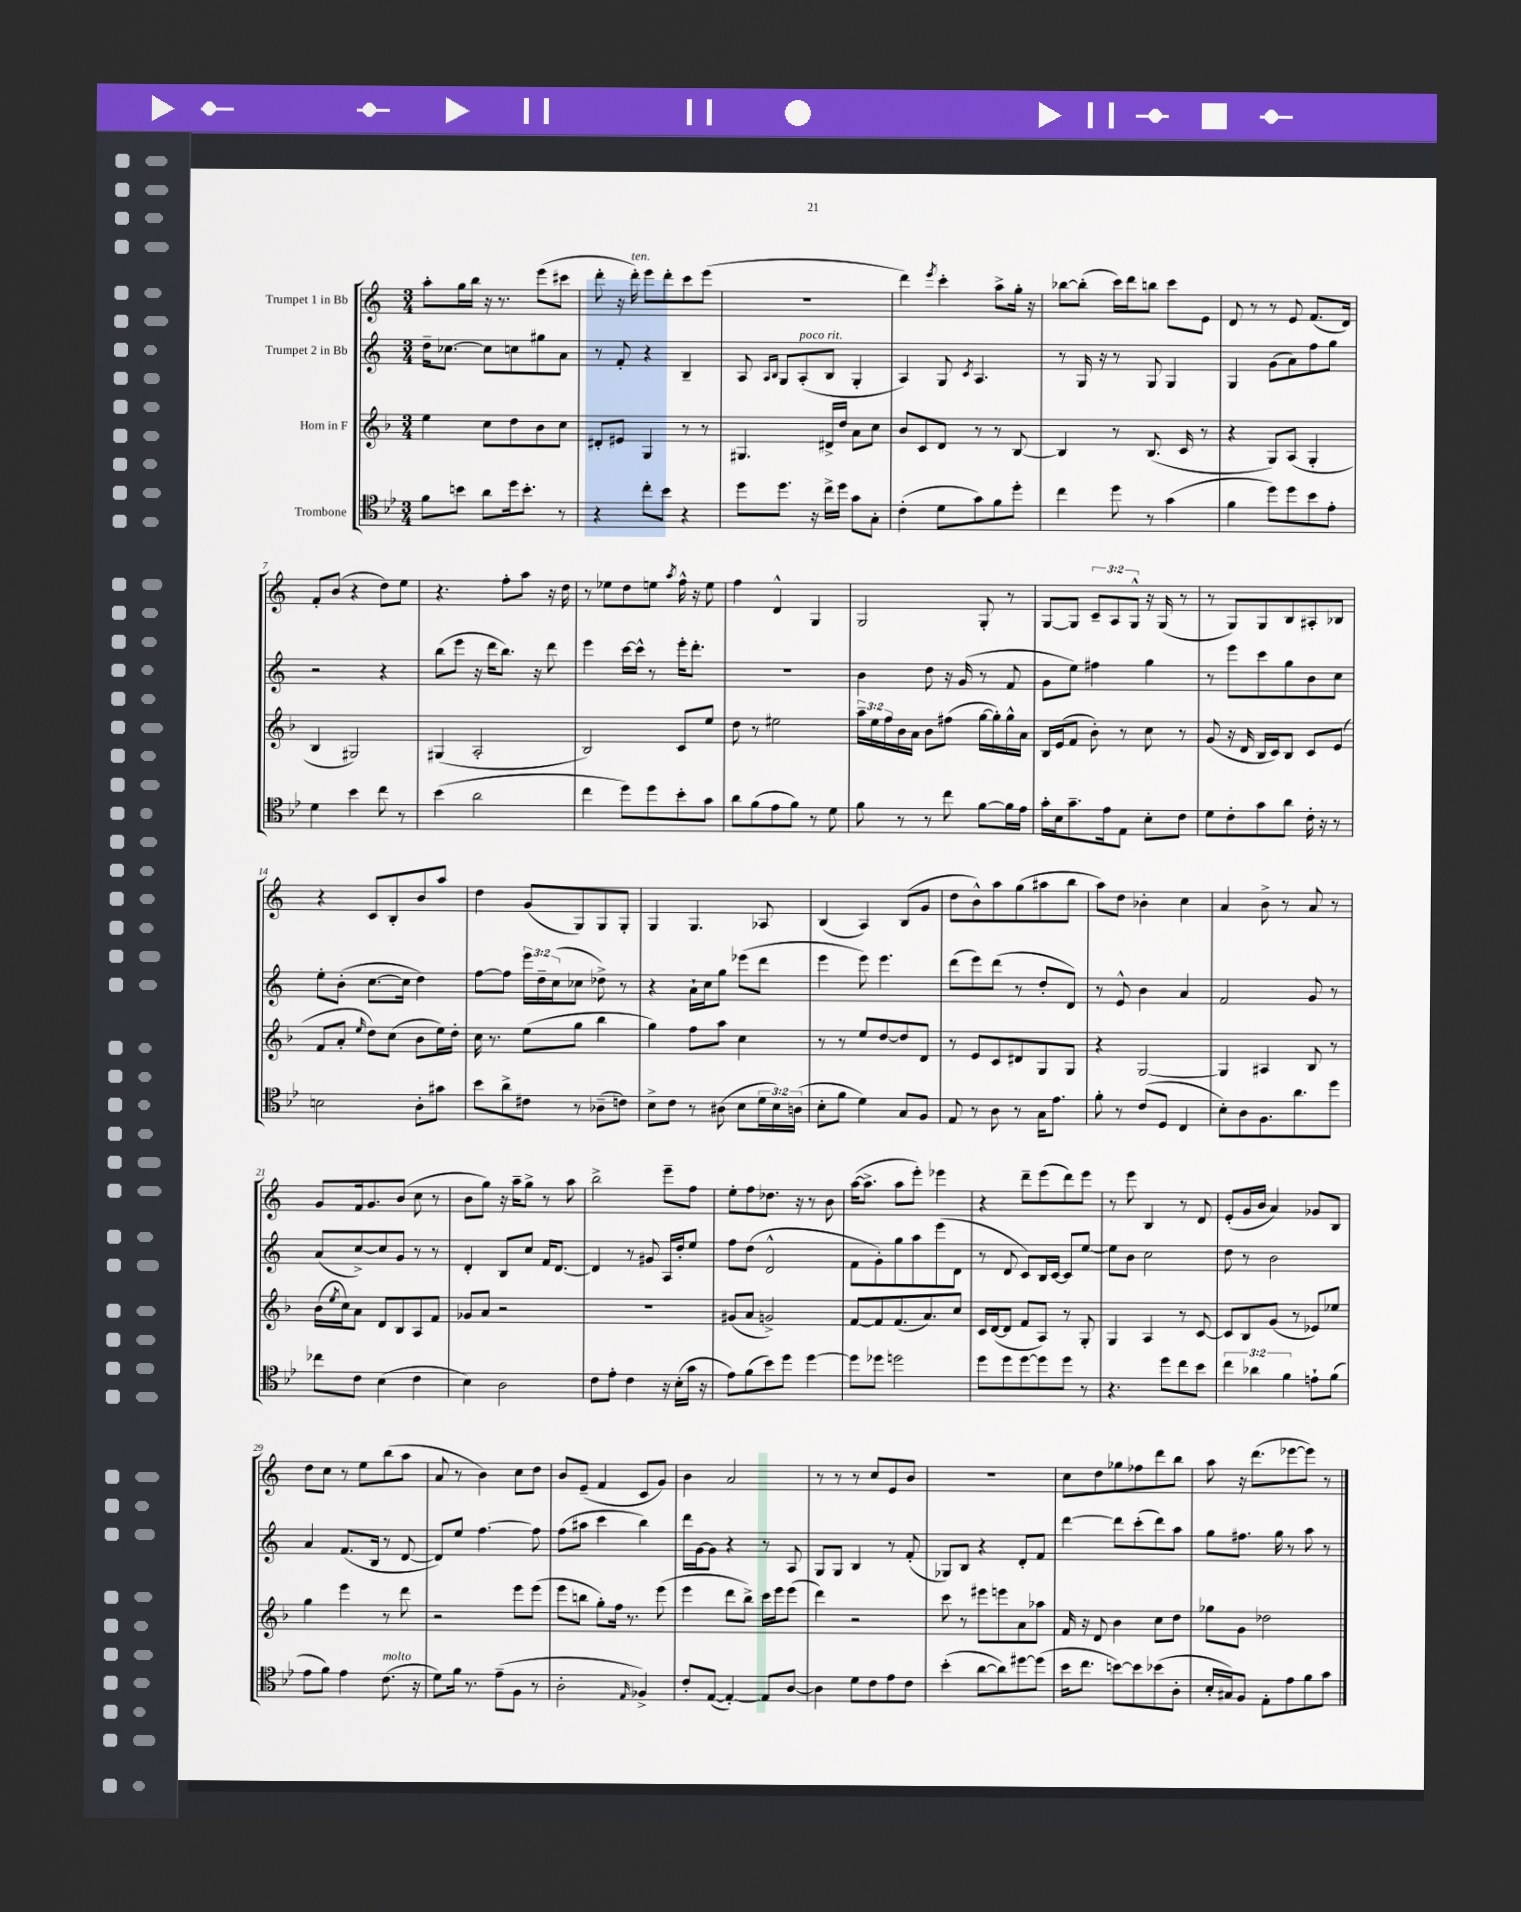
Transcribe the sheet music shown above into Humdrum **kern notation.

**kern	**kern	**kern	**kern
*staff4	*staff3	*staff2	*staff1
*clefC4	*clefG2	*clefG2	*clefG2
*k[b-e-]	*k[b-]	*k[]	*k[]
*M3/4	*M3/4	*M3/4	*M3/4
8f	4ee	16dd~	8aa'
.	.	[8.cc-	.
8b	.	.	16gg
.	.	.	16bb
8a	8cc	8cc-]	16r
.	.	.	8.r
16dd	8dd	8cc	.
8.b'	.	.	.
.	8b-	8gg#	(8eee
8r	8cc	8a	8ccc#
=	=	=	=
4r	8d#'	8r	8ddd'
.	8e#	8f'	16r
.	.	.	16ddd')
8cc'	4G	4r	8eee
8b-	.	.	8ddd'
4r	8r	4B~	8ccc
.	8r	.	(8eee
=	=	=	=
8dd	4.G#	8A	2.r
.	.	16qqA	.
.	.	16qqB	.
8.dd	.	8G	.
.	.	(8A'	.
16r	.	.	.
16cc^	16d#^	8B	.
16dd	16dd	.	.
8g	8a	4G'	.
8G'	8cc	.	.
=	=	=	=
(4c'	8b-	4A)	4ddd)
.	8c	.	.
.	.	.	8qeee
8d	8d	8G	4ccc'
.	.	8qc	.
8g)	8r	4.A	.
8f	8r	.	8aa^
8dd'	[8B-	.	16gg'
.	.	.	16r
=	=	=	=
4cc	4B-]	8r	[8bb-
.	.	16G	(8bb-']
.	.	16r	.
8dd	8r	8r	16ccc)
.	.	.	16ddd
8r	(8.B-	8G	8bb
(4g	.	4G	8ccc
.	16c	.	.
.	8r	.	8e
=	=	=	=
4f	4r	4G	8d
.	.	.	8r
8dd)	8G)	(8g	8r
8dd	(8A	8a)	8e
8b-	4G'	8ff	(8.f
8e-'	.	8gg	.
.	.	.	16d)
=	=	=	=
4d	4B-	2r	8f'
.	.	.	(8b
4b-	2G#)	.	4r
8cc	.	4r	8dd)
8r	.	.	8ee
=	=	=	=
(4b-	(4G#	(8bb	4.r
.	.	8eee	.
2a	2A'	16r	.
.	.	16ddd	.
.	.	8.bb)	8ff'
.	.	.	8aa
.	.	16r	.
.	.	8ddd	16r
.	.	.	16dd
=	=	=	=
4cc	2B-)	4eee	8r
.	.	.	8ee-
8dd)	.	[16ccc	8dd
.	.	16ccc^^]	.
8dd	.	8r	8ee
.	.	.	8qaa
8b-'	8c	16eee'	16ff^^
.	.	8.ddd'	16r
8g	8ee	.	8ee
=	=	=	=
8a	8dd	2.r	4ff
(8f	8r	.	.
8e-	2ee#	.	4d^^
8f)	.	.	.
8r	.	.	4G
8d	.	.	.
=	=	=	=
8f	24aa~	4b	2G
.	24ee	.	.
.	24ff	.	.
8r	16b-	.	.
.	16a	.	.
8r	8b-	8dd	.
8cc	(8ff#	16r	.
.	.	(16g	.
[8f	[16gg	8r	8G'
.	16gg'])	.	.
16f]	16gg^^	8f	8r
16e-	16a	.	.
=	=	=	=
16g'	16B-	8g	[8G
16B-	(16e	.	.
8.g~	8f	8ee)	8G]
.	8b-')	4ff#	12c~
16e-	.	.	.
.	.	.	12A
8E-	8r	.	.
.	.	.	12G^^
8B-'	8cc	4gg	16r
.	.	.	(16G
8c	8r	.	8r
=	=	=	=
8d	(8g	8r	8r
8c'	16r	8eee	8G)
.	16d	.	.
8g	16B-	8ccc	8G
.	16c)	.	.
8a	8B-	8gg	8B
16c'	8c	8b	8A#'
16r	.	.	.
8r	(8e	8cc	8B-
=	=	=	=
2B	8f	8ee'	4r
.	8a'	(8b'	.
.	16qqee	.	.
.	8dd)	[8.cc	8c
.	(8cc	.	8B'
.	.	16cc]	.
8A'	8b-	4dd)	8b
8g#	16ee)	.	8aa
.	16dd'	.	.
=	=	=	=
8b-	16cc	[8ff	4dd
.	8.r	.	.
8a^	.	8ff]	.
8c#	(8ee	24eee	(8g
.	.	24dd~	.
.	.	(24cc	.
8r	8gg	8cc-	8G)
(8A-~	4bb-	8dd-^)	8G
8c)	.	8r	8G'
=	=	=	=
8B-^	4gg)	4r	4G
8c	.	.	.
8r	8ff	16a`	4.G
.	.	16cc	.
(8A#	8aa	8gg	.
8B-	4cc	(8eee-	.
24d	.	8ddd	8A-
24B-)	.	.	.
(24A	.	.	.
=	=	=	=
8B-'	8r	4eee	(4B
8f	8r	.	.
4d)	8ee	8eee)	4A)
.	[8dd	4.eee	.
8G	8dd]	.	(8B
8F	8d	.	8g
=	=	=	=
8E-	8r	(8ddd	8dd
8r	8e	8eee)	8b^^)
8A	8c	(8ddd	8aa
8r	8d#	8r	(8gg
16G	8G	8dd'	8aa#
8.e-	.	.	.
.	8G	8d)	8bb
=	=	=	=
8f'	4r	8r	8aa)
8r	.	8e^^	8dd
(8c	[2G	4b	4b-'
8D	.	.	.
4C	.	4a	4cc
=	=	=	=
8B-')	4G]	2f	4a
8A	.	.	.
8.F	4A#	.	8b^
.	.	.	8r
8.a	.	.	.
.	8B-	8g	8a
8dd	8r	8r	8r
=	=	=	=
8cc-	(16b-	(8a	8g
.	8qee	.	.
.	16cc)	.	.
8c	8a	[8cc^)	16f
.	.	.	8.g
(4B-	8d	8cc]	.
.	8B-	8g	(8b
4c	8A	8r	8cc
.	8f	8r	8r
=	=	=	=
4B-)	8g-	4d'	8b
.	8a	.	8gg)
2A	2r	8B	16r
.	.	.	16aa~
.	.	8cc	8gg^
.	.	16f	8r
.	.	[8.d	.
.	.	.	8aa
=	=	=	=
8c	2.r	4d]	2bb^
8e-'	.	.	.
4c	.	8r	.
.	.	8g#	.
16r	.	16A	8eee~
(16B-'	.	16dd'	.
16g	.	8ee	8ff
16r	.	.	.
=	=	=	=
8e-)	(8g#	8ff	8ee'
(8f	8a	(8dd	8ff
8b-)	2g^)	2d^^	8.dd-
8dd	.	.	.
.	.	.	16r
[4dd	.	.	8r
.	.	.	8b
=	=	=	=
8dd]	[8f	8f	([16aa
.	.	.	8.aa^]
8dd-	8f]	8g')	.
2dd	(8.f	8gg	8aa
.	.	8aa	8eee')
.	8.a)	.	.
.	.	(8eee	4eee-
.	8cc	8d	.
=	=	=	=
8dd	16c	8r	4r
.	([16d	.	.
8dd	8d]	8d	.
[8dd	8f	8c)	8ddd~
8dd]	8A)	16B	(8eee
.	.	[16c	.
8dd	8r	8c]	8ddd)
8r	8G'	[8ee	8eee
=	=	=	=
4.r	4G	8ee]	8r
.	.	8b	8eee
.	4A	2cc	4B
8dd	.	.	.
8cc	8r	.	8r
8b-	[8c	.	8d
=	=	=	=
6cc	8c]	8dd	(8e'
.	8B-	8r	16g
6a-	.	.	.
.	.	.	16b
.	(8g	2b	4a)
6f	.	.	.
.	8r	.	.
8e`	8e-)	.	8g-
(8f	8ee-	.	8B
=	=	=	=
8e-	4gg	4a	8dd
8f)	.	.	8cc
4e-	4eee	(8.f	8r
.	.	.	8ee
.	.	16B	.
(8.c	8r	8r	(8bb
.	8ddd	[8d	8aa
16r	.	.	.
=	=	=	=
8d)	2r	8d])	8a
16f	.	8ee	8r
8.r	.	.	.
.	.	[4.ff	4b)
(8e-~	.	.	.
8F	8eee	.	8cc
8r	(8eee	8ff]	8dd
=	=	=	=
2A'	8eee	(8ff	8b
.	8bb	8aa#	(8e~
.	8gg')	4ccc	4f
.	16ff	.	.
.	8.r	.	.
16qqE-	.	.	.
4F-^)	.	4bb)	8c
.	(8eee	.	8g)
=	=	=	=
8c'	4eee	16ddd	4b
.	.	[16g	.
([8E-	.	8g]	.
4E-'_)	8ddd	4r	2a
.	8bb-^)	.	.
8E-]	16ccc	8r	.
.	16eee	.	.
[8A	(8eee	8A	.
=	=	=	=
4A]	4ddd)	8G	8r
.	.	8G	8r
8d	2r	4B	8r
8c	.	.	8cc
8e-	.	8r	8e
8c	.	(8f'	8b
=	=	=	=
(4b-'	8ccc	8G-)	2.r
.	8r	8B	.
[8a	8eee#	4r	.
8a])	8eee	.	.
[8dd#	8a	8d'	.
(8dd#]	8aa-	8f	.
=	=	=	=
16b-	16f	[4ddd	8cc
8.cc	16r	.	.
.	8d	.	8dd
[8b)	4b-	8ddd]	8gg-
8b]	.	(8ccc'	8ff-
(8b-	8cc	8ddd)	8ddd
8A'	8dd	8aa	8bb
=	=	=	=
16B-'	8gg-	8gg	8aa
16G#)	.	.	.
8F	8g	8.ff#	16r
.	.	.	(8.ddd
8E-'	2dd-	.	.
.	.	16gg	.
8e-	.	8r	[8eee-
8f	.	8aa	8eee-])
8g	.	8r	8r
==	==	==	==
*-	*-	*-	*-
